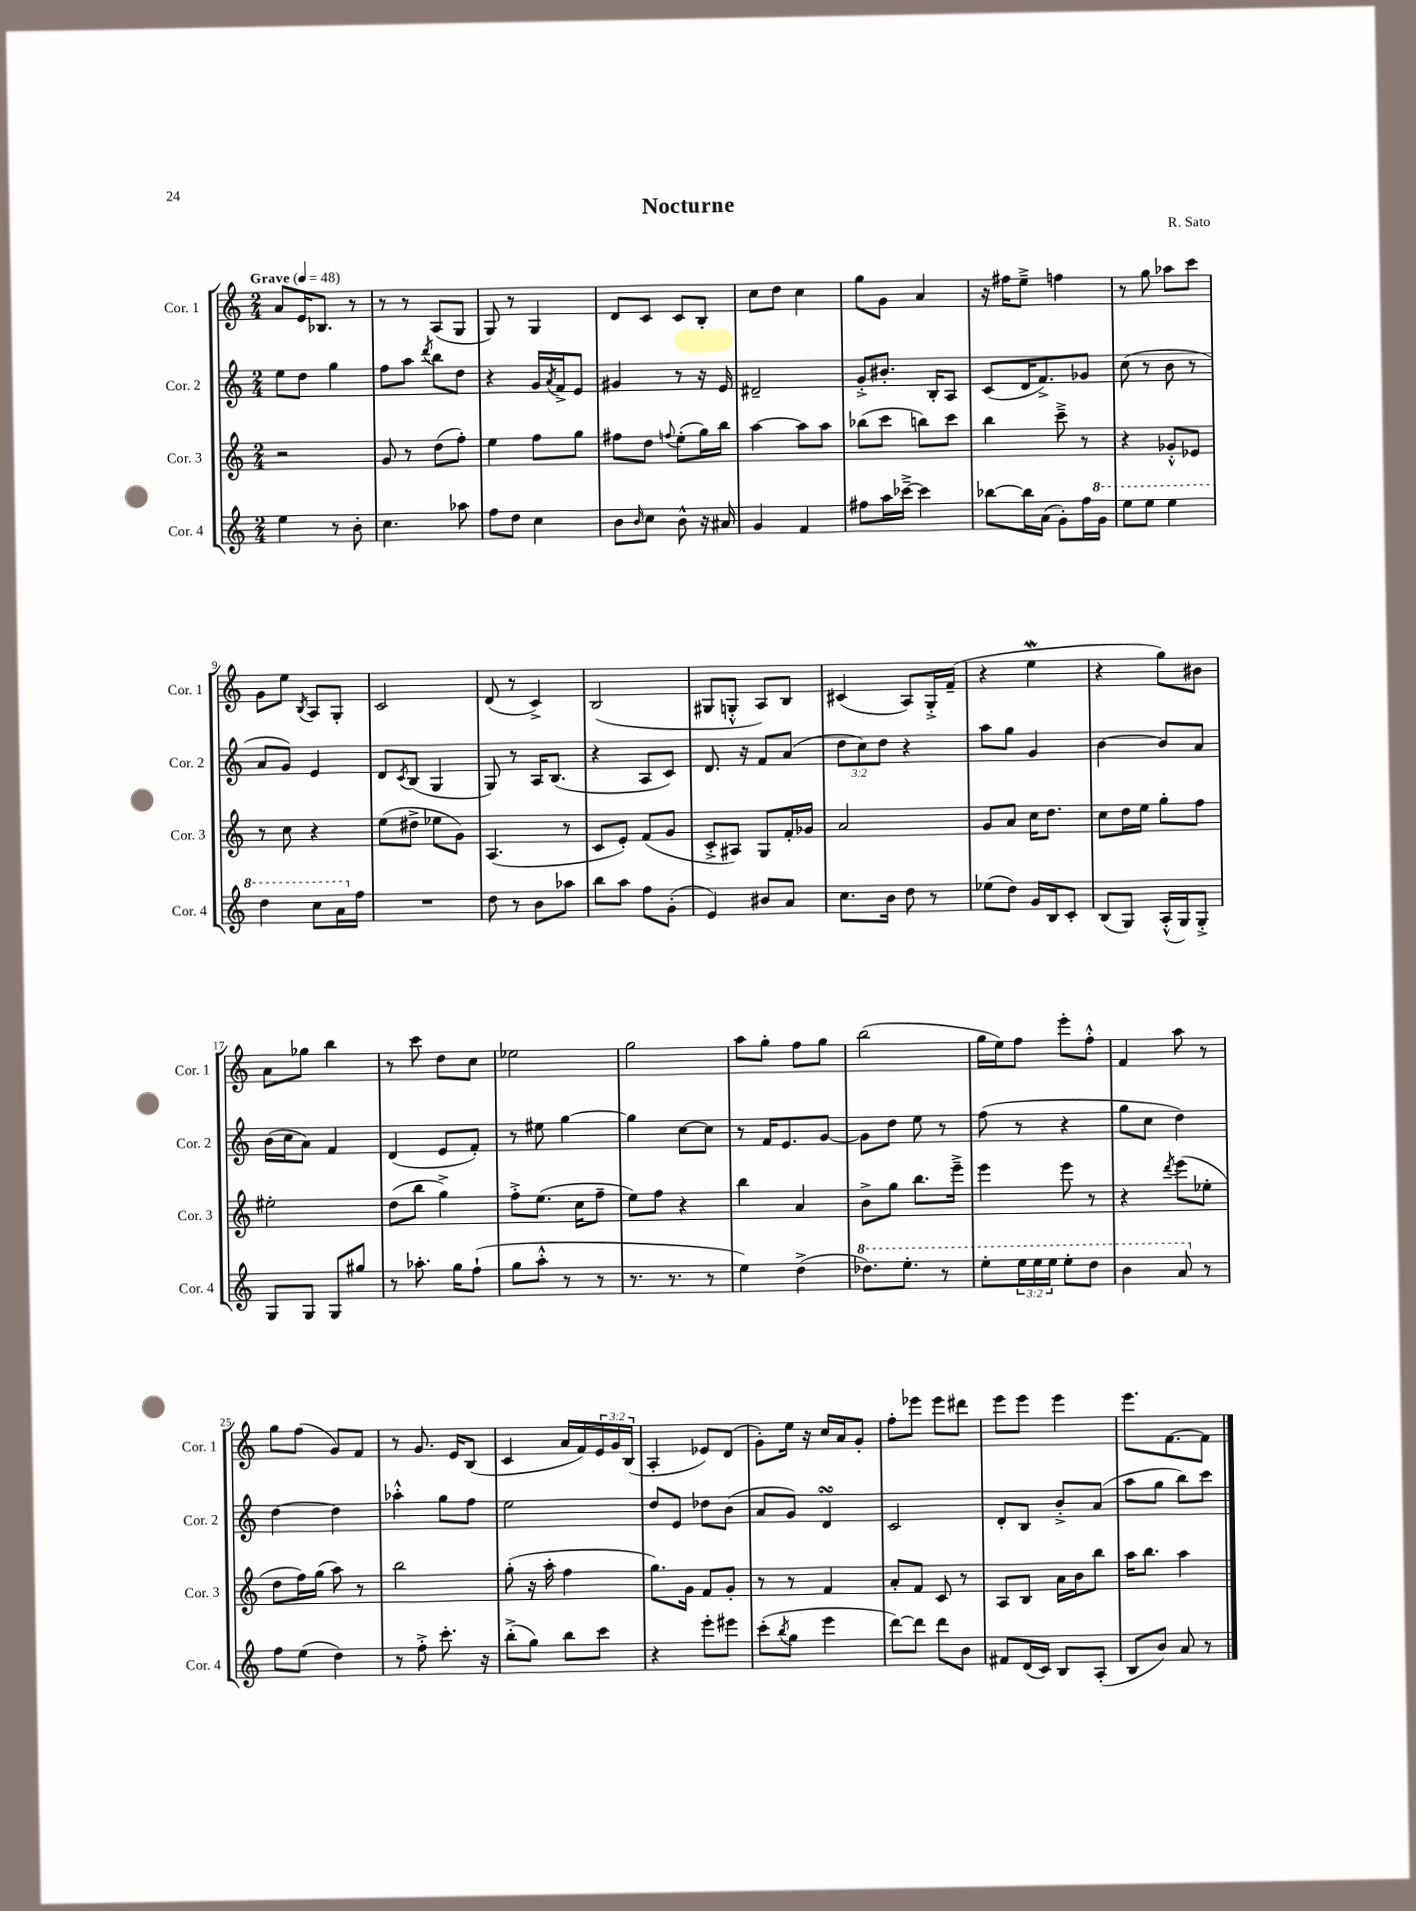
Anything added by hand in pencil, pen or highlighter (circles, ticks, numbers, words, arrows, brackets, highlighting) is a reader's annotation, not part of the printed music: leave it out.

**kern	**kern	**kern	**kern
*part4	*part3	*part2	*part1
*staff4	*staff3	*staff2	*staff1
*I"Cor. 4	*I"Cor. 3	*I"Cor. 2	*I"Cor. 1
*I'Cor. 4	*I'Cor. 3	*I'Cor. 2	*I'Cor. 1
*clefG2	*clefG2	*clefG2	*clefG2
*k[]	*k[]	*k[]	*k[]
*M2/4	*M2/4	*M2/4	*M2/4
*MM48	*MM48	*MM48	*MM48
=1	=1	=1	=1
!	!	!	!LO:TX:a:B:t=Grave
4ee\	2r	8ee\L	8a/L
.	.	8dd\J	16e/K
.	.	.	8.B-X/J
8r	.	4gg\	.
8b'\	.	.	8r
=2	=2	=2	=2
4.cc\	8g/	8ff\L	8r
.	8r	8aa\J	8r
.	.	8qddd/	.
.	(8dd\L	8bb\L	(8A/L
8aa-X\	8ff'\J)	8dd\J	8G/J
=3	=3	=3	=3
8ff\L	4ee\	4r	8G/)
8dd\J	.	.	8r
4cc\	8ff\L	16g/LL	4G/
.	.	8qa/	.
.	.	16f^/J	.
.	8gg\J	8e/J	.
=4	=4	=4	=4
8b\L	8ff#X\L	4g#X/	8d/L
16qqb/	.	.	.
8cc\J	8dd\J	.	8c/J
.	8qqffn/	.	.
8b^^\	(8ee'\L	8r	8c/L
16r	16gg\L)	16r	8B'/J
16a#X/	16bb\JJ	16e/	.
=5	=5	=5	=5
4g/	[4aa\	2d#X~/	8cc\L
.	.	.	8dd\J
4f/	8aa\L]	.	4cc\
.	8aa\J	.	.
=6	=6	=6	=6
8ff#X\L	(8bb-X\L	8g'^/L	8gg\L
16aa\L	8ccc\J	8.b#X'/J	8g\J
[16ccc-X~^\JJ	.	.	.
4ccc-\]	8bbn\L)	.	4a/
.	.	16B'/KL	.
.	8ccc\J	8A/J	.
=7	=7	=7	=7
[8bb-X\L	4bb\	(8c/L	16r
.	.	.	16ff#X\KL
16bb-\L]	.	16d/K	8ee~^\J
(16a\JJ	.	8.f^/)	.
8g'\L)	8ccc~^\	.	4ffn\
16ff\L	8r	8g-X/J	.
*8va	*	*	*
16gg\JJ	.	.	.
=8	=8	=8	=8
8eee\L	4r	(8cc\	8r
8eee\J	.	8r	8gg\
4eee\	8g-X'^^/L	8b\	8aa-X\L
.	8e-X/J	8r	8ccc\J
!!LO:LB:g=z
=9	=9	=9	=9
4ddd\	8r	8a/L	8g\L
.	8cc\	8g/J)	8ee\J
.	.	.	8qB/
8ccc\L	4r	4e/	8A/L
16aa\L	.	.	8G'/J
*X8va	*	*	*
16ff\JJ	.	.	.
=10	=10	=10	=10
2r	(8ee\L	8d/L	2c/
.	.	8qc/	.
.	8dd#X^\J	(8B/J	.
.	8ee-X\L	4G/	.
.	8g\J)	.	.
=11	=11	=11	=11
8dd\	(4.A/	8G/)	(8d/
8r	.	8r	8r
8b\L	.	16A/KL	4c^/)
.	.	(8.B/J	.
8aa-X\J	8r	.	.
=12	=12	=12	=12
8bb\L	8c/L	4r	(2B/
8aa\J	8e'/J)	.	.
8ff\L	(8f/L	8A/L	.
(8g'\J	8g/J	8c/J)	.
=13	=13	=13	=13
4e/)	8c'^/L	8.d/	8G#X/L
.	8A#X/J)	.	8Gn'^^/J
.	.	16r	.
8b#X/L	8G/L	8f/L	8A/L)
8a/J	16f'/L	(8a/J	8B/J
.	16g-X/JJ	.	.
=14	=14	=14	=14
8.cc\L	2a/	12dd\L	(4c#X/
.	.	12cc\)	.
.	.	12dd\J	.
16b\Jk	.	.	.
8dd\	.	4r	8A/L)
8r	.	.	16G'^/L
.	.	.	(16f~/JJ
=15	=15	=15	=15
(8ee-X\L	8g/L	8aa\L	4r
8dd\J)	8a/J	8gg\J	.
16g/LL	16cc\KL	4g/	4eeW\
16B/J	8.dd\J	.	.
8c'/J	.	.	.
=16	=16	=16	=16
(8B/L	8cc\L	[4b\	4r
8G/J)	16dd\L	.	.
.	16ee\JJ	.	.
(16A'^^/LL	8gg'\L	8b/L]	8gg\L)
16G/J)	.	.	.
8G'^/J	8ff\J	8a/J	8b#X\J
!!LO:LB:g=z
=17	=17	=17	=17
8G/L	2ee#X'\	(16b\LL	8a\L
.	.	16cc\J	.
8G/J	.	8a\J)	8gg-X\J
8G/L	.	4f/	4bb\
8gg#X/J	.	.	.
=18	=18	=18	=18
8r	(8dd\L	(4d/	8r
8.aa-X'\	8bb\J	.	8ccc\
.	4gg^\)	8e/L	8dd\L
16gg\KL	.	.	.
(8ff`\J	.	8f'/J)	8cc\J
=19	=19	=19	=19
8gg\L	8ff'^\L	8r	2ee-X\
8aa'^^\J	(8.ee\J	8ee#X\	.
8r	.	[4gg\	.
.	16cc\KL	.	.
8r	8ff~\J	.	.
=20	=20	=20	=20
8.r	8ee\L)	4gg\]	2gg\
.	8ff\J	.	.
8.r	.	.	.
.	4r	[8cc\L	.
8r	.	8cc\J]	.
=21	=21	=21	=21
4ee\)	4bb\	8r	8aa\L
.	.	16f/KL	8gg'\J
.	.	8.e/	.
(4dd^\	4a/	.	8ff\L
.	.	[8g/J	8gg\J
=22	=22	=22	=22
*8va	*	*	*
8.ddd-X\L)	8b^\L	8g\L]	(2bb\
.	8gg\J	8dd\J	.
8.eee'\J	.	.	.
.	8.bb\L	8ee\	.
8r	.	8r	.
.	16eee~^\Jk	.	.
=23	=23	=23	=23
8eee'\L	4eee\	(8ff\	16gg\LL
.	.	.	16ee\J)
24eee\L	.	8r	8ff\J
24eee\	.	.	.
24eee\JJ	.	.	.
8eee'\L	8eee\	4r	8eee'\L
8ddd\J	8r	.	8ff'^^\J
=24	=24	=24	=24
4bb\	4r	8gg\L	4f/
.	.	8cc\J	.
.	8qddd/	.	.
8aa/	(8eee\L	4dd\)	8aa\
*X8va	*	*	*
8r	8ee-X'\J	.	8r
!!LO:LB:g=z
=25	=25	=25	=25
8ff\L	8dd\L	[4dd\	8gg\L
(8ee\J	16ff\L)	.	(8ff\J
.	(16gg\JJ	.	.
4dd\)	8aa\)	4dd\]	8g/L)
.	8r	.	8f/J
=26	=26	=26	=26
8r	2bb\	4aa-X'^^\	8r
8ff'^\	.	.	8.g/
8.ccc'\	.	8gg\L	.
.	.	.	16e/KL
.	.	8ff\J	(8B/J
16r	.	.	.
=27	=27	=27	=27
(8bb'^\L	(8gg'\	2ee\	4c/
8gg\J)	16r	.	.
.	16aa'\	.	.
8bb\L	4ff\	.	16a/LL
.	.	.	16f/)
8ccc\J	.	.	24e/
.	.	.	24g/
.	.	.	(24B/JJ
=28	=28	=28	=28
4r	8.gg\L)	8dd/L	4A'/
.	.	8e/J	.
.	16g\Jk	.	.
8eee'\L	8f/L	8dd-X\L	8e-X/L)
8eee#X\J	8g'/J	(8b\J	(8d/J
=29	=29	=29	=29
(8ccc'\L	8r	8a/L	8g'\L)
8qbb/	.	.	.
8gg\J	8r	8g/J)	16ee\Jk
.	.	.	16r
4eee\	4f/	4dsSSS/	16cc/LL
.	.	.	16a/J
.	.	.	8g'/J
=30	=30	=30	=30
[8ddd\L)	8a'/L	2c/	8ff'\L
8ddd\J]	8f/J	.	8eee-X\J
8ddd\L	8c/	.	8eee-\L
8b\J	8r	.	8ddd#X\J
=31	=31	=31	=31
8f#X/L	8A/L	8d'/L	8eee\L
(16d/L	8B/J	8B/J	8eee\J
16c/JJ)	.	.	.
8B/L	16a\LL	8b'^/L	4eee\
.	16b\J	.	.
(8A'/J	8bb\J	(8a/J	.
=32	=32	=32	=32
8B/L	16aa\KL	8aa\L	8.eee\L
.	8.bb\J	.	.
8b/J)	.	8gg\J	.
.	.	.	[8.f\
8a/	4aa\	8bb\L)	.
8r	.	8ccc\J	8f\J]
==	==	==	==
*-	*-	*-	*-
